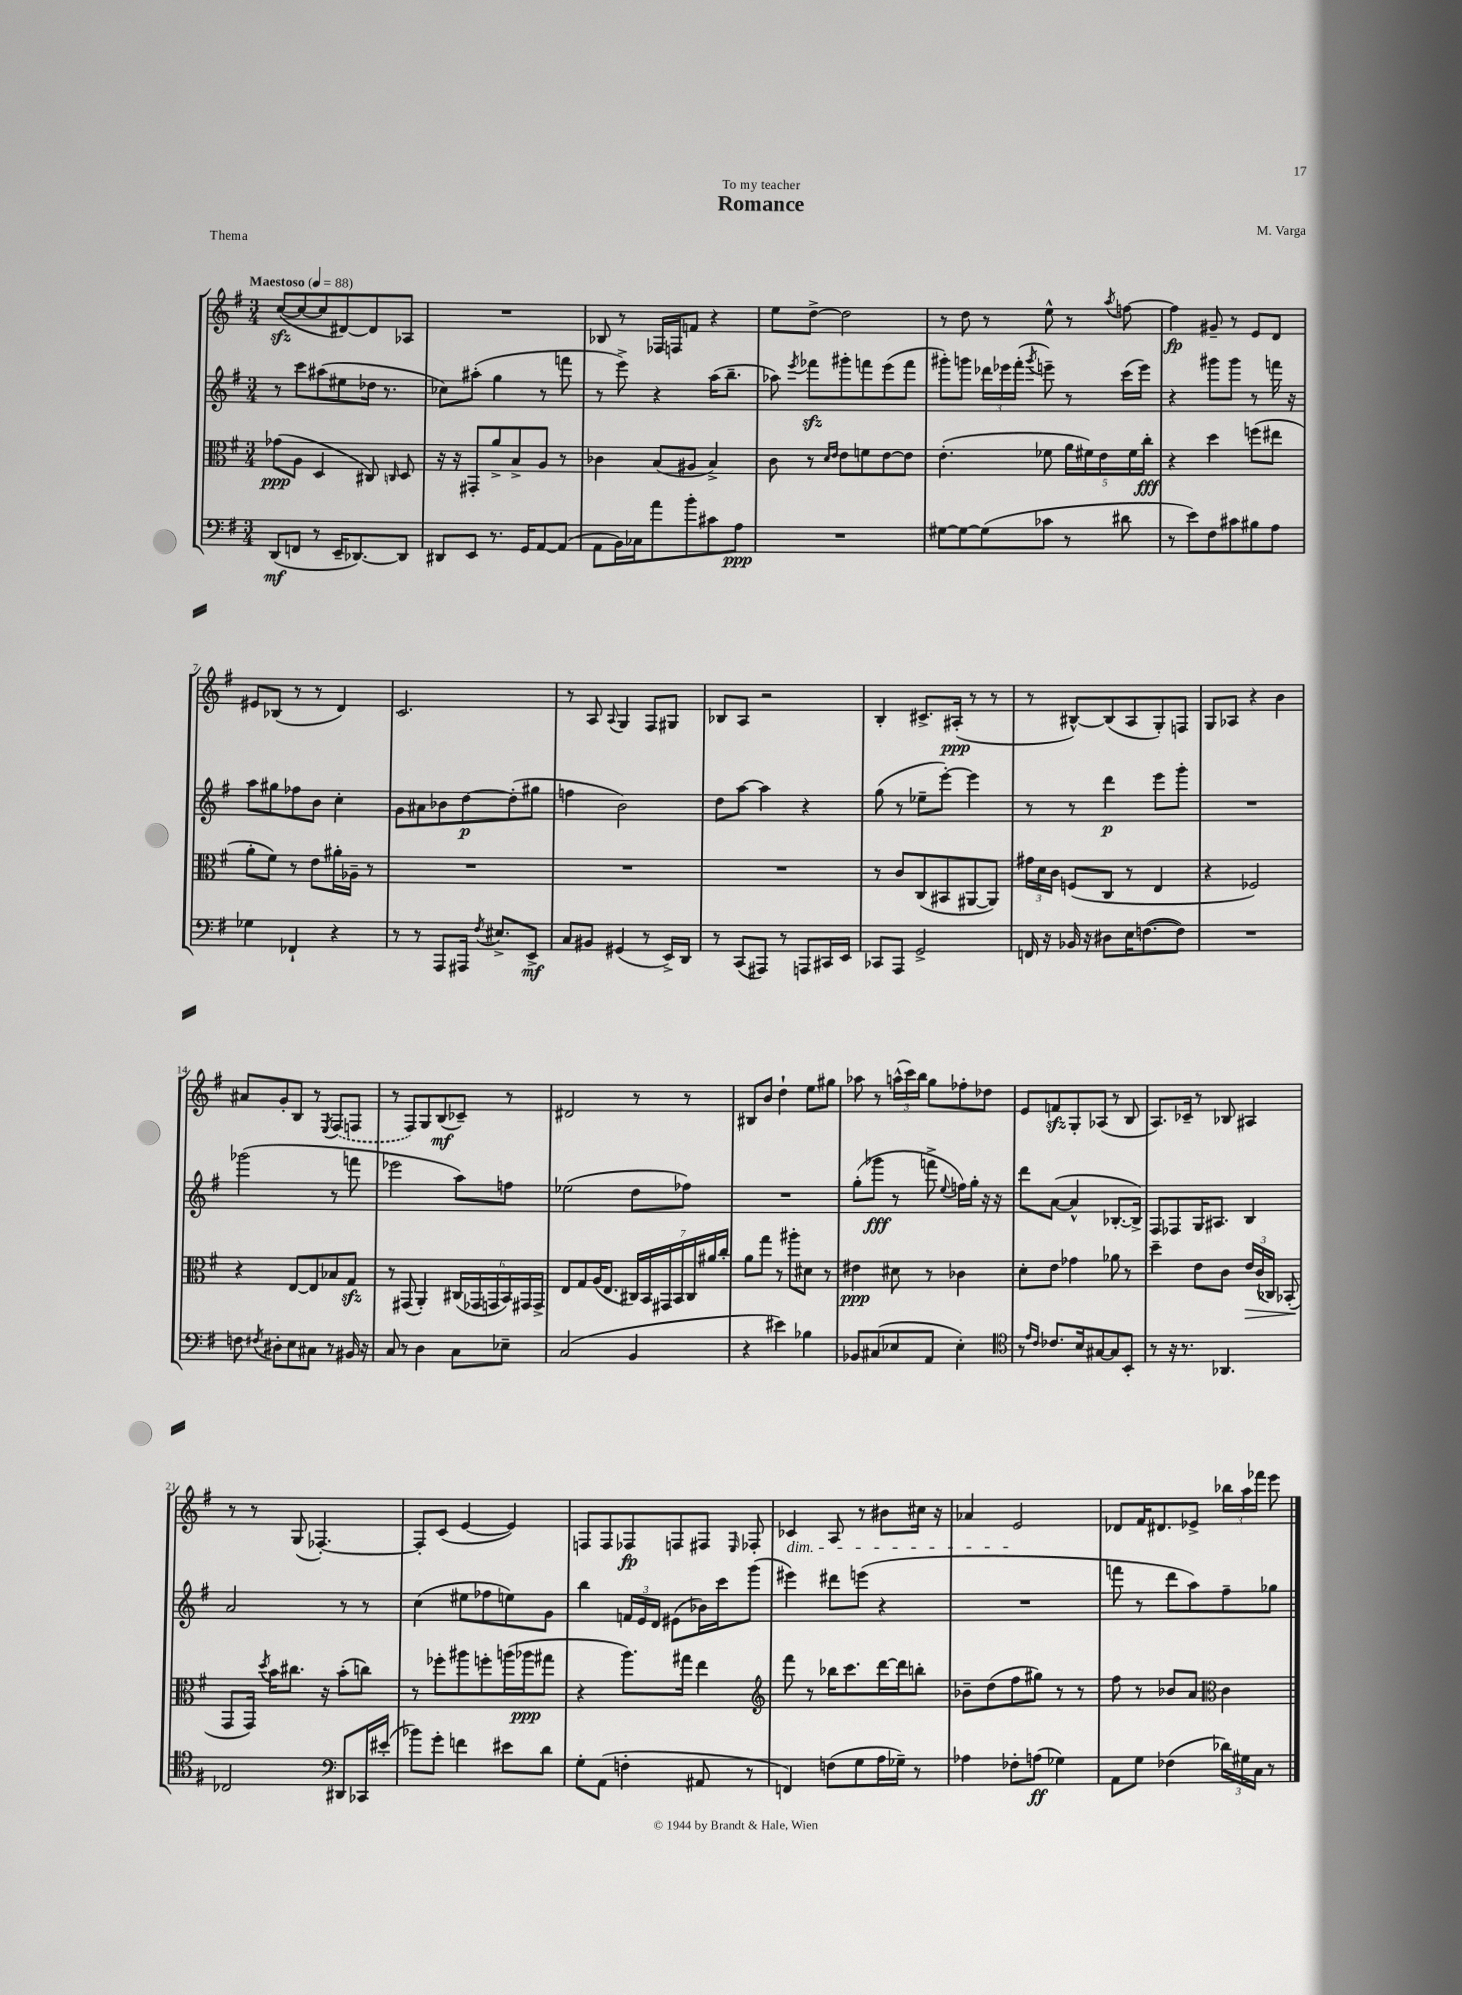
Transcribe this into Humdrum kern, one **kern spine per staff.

**kern	**dynam	**kern	**dynam	**kern	**dynam	**kern	**dynam
*part4	*part4	*part3	*part3	*part2	*part2	*part1	*part1
*staff4	*staff4	*staff3	*staff3	*staff2	*staff2	*staff1	*staff1
*clefF4	*	*clefC3	*	*clefG2	*	*clefG2	*
*k[f#]	*	*k[f#]	*	*k[f#]	*	*k[f#]	*
*M3/4	*	*M3/4	*	*M3/4	*	*M3/4	*
*MM88	*	*MM88	*	*MM88	*	*MM88	*
=1	=1	=1	=1	=1	=1	=1	=1
!	!	!	!	!	!	!LO:TX:a:B:t=Maestoso	!
(8DD/L	mf	(8g-X\L	ppp	8r	.	([8cczz/L	.
8FFn/J	.	8A\J	.	8ccc\L	.	8cc/_	.
8r	.	4D/	.	(8aa#X\	.	8cc/]	.
16EE~/KL	.	.	.	8ee#X\	.	[8d#X/)	.
[8.DD-X/)	.	.	.	.	.	.	.
.	.	8C#X/)	.	16dd-X\Jk	.	8d#/]	.
.	.	.	.	8.r	.	.	.
.	.	16qqCn/	.	.	.	.	.
8DD-/J]	.	8D/	.	.	.	8A-X/J	.
=2	=2	=2	=2	=2	=2	=2	=2
8DD#X/L	.	16r	.	8cc-X\L)	.	2.r	.
.	.	16r	.	.	.	.	.
8EE/J	.	8GG#X'/L	.	(8aa#X'\J	.	.	.
8.r	.	8a^/	.	4gg\	.	.	.
.	.	8B^/	.	.	.	.	.
16GG/KL	.	.	.	.	.	.	.
[8AA/	.	8A/J	.	8r	.	.	.
(8AA/J]	.	8r	.	8fffn\	.	.	.
=3	=3	=3	=3	=3	=3	=3	=3
8AA\L	.	4c-X\	.	8r	.	8B-X/	.
16BB\L)	.	.	.	8eee^\)	.	8r	.
16C-X\J	.	.	.	.	.	.	.
8a\	.	(8B/L	.	4r	.	16F-X/LL	.
.	.	.	.	.	.	16Fn/J	.
8b'\	.	8A#X/J	.	.	.	8fn/J	.
8c#X\	.	4B^/)	.	(16aa\KL	.	4r	.
.	.	.	.	8.bb~\J	.	.	.
8A\J	ppp	.	.	.	.	.	.
=4	=4	=4	=4	=4	=4	=4	=4
2.r	.	8c\	.	8aa-X\)	.	8ee\L	.
.	.	.	.	8qeee/	.	.	.
.	.	8r	.	8fff-Xzz\L	.	[8dd^\J	.
.	.	16qqd/LL	.	.	.	.	.
.	.	16qqe/JJ	.	.	.	.	.
.	.	8e\L	.	8ggg#X'\	.	2dd\]	.
.	.	8fn\	.	8fffn\	.	.	.
.	.	[8e\	.	(8eee\	.	.	.
.	.	8e\J]	.	8fff\J	.	.	.
=5	=5	=5	=5	=5	=5	=5	=5
[8G#X\L	.	(4.e'\	.	8ggg#X'\L)	.	8r	.
8G#\_	.	.	.	8gggn\J	.	8dd\	.
(8G#\]	.	.	.	24ddd-X\LL	.	8r	.
.	.	.	.	24eee-X\	.	.	.
.	.	.	.	(24fff#'\JJ	.	.	.
.	.	.	.	8qggg/	.	.	.
8c-X\J	.	8f-X\	.	8eeen~\)	.	8ee^^\	.
8r	.	20a\LL	.	8r	.	8r	.
.	.	20f#X\)	.	.	.	.	.
.	.	20e\	.	.	.	.	.
.	.	.	.	.	.	8qaa/	.
8d#X\	.	.	.	(16ccc\LL	.	[8ffn\	.
.	.	20f#\	.	.	.	.	.
.	.	.	.	16eee\JJ)	.	.	.
.	.	20cc'\JJ	fff	.	.	.	.
=6	=6	=6	=6	=6	=6	=6	=6
8r	.	4r	.	4r	.	4ff\]	fp
8e\L)	.	.	.	.	.	.	.
8F#\	.	4dd\	.	8ggg#X\L	.	8g#X~/	.
8c#X\	.	.	.	8ggg#\J	.	8r	.
8B#X\	.	(8ffn\L	.	8r	.	8e/L	.
8A\J	.	8ee#X\J	.	16fffn\	.	8d/J	.
.	.	.	.	16r	.	.	.
!!LO:LB:g=z
=7	=7	=7	=7	=7	=7	=7	=7
4G-X\	.	8a'\L	.	8aa\L	.	8e#X/L	.
.	.	8f#\J)	.	8gg#X\	.	(8B-X/J	.
4FF-X`/	.	8r	.	8ff-X\	.	8r	.
.	.	8e\L	.	8b\J	.	8r	.
4r	.	16a#X'\L	.	4cc'\	.	4d/)	.
.	.	16A-X~\JJ	.	.	.	.	.
.	.	8r	.	.	.	.	.
=8	=8	=8	=8	=8	=8	=8	=8
8r	.	2.r	.	8g\L	.	2.c/	.
8r	.	.	.	8a#X\	.	.	.
8AAA/L	.	.	.	8b-X\	.	.	.
16AAA#X/Jk	.	.	.	[8dd\	p	.	.
8qF#/	.	.	.	.	.	.	.
8.E#X^/L	.	.	.	.	.	.	.
.	.	.	.	(8dd'\]	.	.	.
8EE^/J	mf	.	.	8gg#X\J	.	.	.
=9	=9	=9	=9	=9	=9	=9	=9
8C/L	.	2.r	.	4ffn\	.	8r	.
8BB#X/J	.	.	.	.	.	8A/	.
.	.	.	.	.	.	8qqA/	.
(4GG#X/	.	.	.	2b\)	.	4G/	.
8r	.	.	.	.	.	8F#/L	.
16EE^/LL)	.	.	.	.	.	8G#X/J	.
16DD/JJ	.	.	.	.	.	.	.
=10	=10	=10	=10	=10	=10	=10	=10
8r	.	2.r	.	8dd\L	.	8B-X/L	.
(8CC/L	.	.	.	[8aa\J	.	8A/J	.
8AAA#X/J)	.	.	.	4aa\]	.	2r	.
8r	.	.	.	.	.	.	.
8AAAn/L	.	.	.	4r	.	.	.
16CC#X/L	.	.	.	.	.	.	.
16EE/JJ	.	.	.	.	.	.	.
=11	=11	=11	=11	=11	=11	=11	=11
8CC-X/L	.	8r	.	(8gg\	.	4B'/	.
8AAA/J	.	8c/L	.	8r	.	.	.
2GG^/	.	(8C/	.	8ee-X~\L	.	8.c#X^/L	.
.	.	8BB#X/	.	[8eee'\J)	.	.	.
.	.	.	.	.	.	(16A#X'/Jk	ppp
.	.	[8AA#X/	.	4eee\]	.	8r	.
.	.	8AA#/J])	.	.	.	8r	.
=12	=12	=12	=12	=12	=12	=12	=12
16FFn/	.	24g#X\LL	.	8r	.	8r	.
.	.	24d\	.	.	.	.	.
16r	.	.	.	.	.	.	.
.	.	24c\JJ	.	.	.	.	.
16BB-X/	.	(8Fn/L	.	8r	.	[8B#X^^/L)	.
16r	.	.	.	.	.	.	.
8D#X\L	.	8C/J	.	4ddd\	p	(8B#/]	.
16E\K	.	8r	.	.	.	8A/	.
([8.Fn\	.	.	.	.	.	.	.
.	.	4E/	.	8eee\L	.	8G'/)	.
8F\J])	.	.	.	8ggg'\J	.	8Fn/J	.
=13	=13	=13	=13	=13	=13	=13	=13
2.r	.	4r	.	2.r	.	8G/L	.
.	.	.	.	.	.	8A-X/J	.
.	.	2F-X/)	.	.	.	4r	.
.	.	.	.	.	.	4b\	.
!!LO:LB:g=z
=14	=14	=14	=14	=14	=14	=14	=14
8Fn\	.	4r	.	(2ggg-X\	.	8a#X/L	.
8qF#X/	.	.	.	.	.	.	.
8D#X'\L	.	.	.	.	.	8g'/	.
8E\	.	[8E/L	.	.	.	8B/J	.
8C#X\J	.	8E/]	.	.	.	8r	.
.	.	.	.	.	.	8qE/	.
8r	.	8B-X/	.	8r	.	(8F#/L	.
16BB#X/	.	8Gzz/J	.	8fffn\	.	8Fn/J	.
16r	.	.	.	.	.	.	.
=15	=15	=15	=15	=15	=15	=15	=15
8C/	.	8r	.	2eee-X\	.	8r	.
8r	.	(8GG#X/	.	.	.	8F#/L)	.
4D\	.	4AA'/)	.	.	.	8G/	.
.	.	.	.	.	.	(8B/	mf
8C\L	.	(24C#X/LL	.	8aa\L)	.	8c-X~/J)	.
.	.	24GG-X/	.	.	.	.	.
.	.	24GGn/	.	.	.	.	.
8E-X~\J	.	24BB/)	.	8ffn\J	.	8r	.
.	.	24GG#X/	.	.	.	.	.
.	.	24GG#^/JJ	.	.	.	.	.
=16	=16	=16	=16	=16	=16	=16	=16
(2C/	.	8E/L	.	(2ee-X\	.	2d#X/	.
.	.	8G/	.	.	.	.	.
.	.	(16A/K	.	.	.	.	.
.	.	8.E/J	.	.	.	.	.
4BB/	.	28C#X/LL)	.	8dd\L	.	8r	.
.	.	28BB/	.	.	.	.	.
.	.	28GG#X/	.	.	.	.	.
.	.	28BB/	.	.	.	.	.
.	.	.	.	8ff-X\J)	.	8r	.
.	.	28C#/	.	.	.	.	.
.	.	28a#X/	.	.	.	.	.
.	.	28cc'/JJ	.	.	.	.	.
=17	=17	=17	=17	=17	=17	=17	=17
4r	.	8a\L	.	2.r	.	8B#X/L	.
.	.	8gg\J	.	.	.	8b/J	.
4e#X\)	.	8r	.	.	.	4dd`\	.
.	.	8aa#X'\L	.	.	.	.	.
4B-X\	.	8d#X\J	.	.	.	8ee\L	.
.	.	8r	.	.	.	8gg#X\J	.
=18	=18	=18	=18	=18	=18	=18	=18
8BB-X/L	.	4e#X\	ppp	(8gg'\L	.	8aa-X\	.
(8C#X/	.	.	.	8ggg-X\J	fff	8r	.
8E-X/	.	8d#X\	.	8r	.	(24aan^^\LL	.
.	.	.	.	.	.	24ccc\)	.
.	.	.	.	.	.	24bb\JJ	.
8AA/J	.	8r	.	8fffn^\	.	8gg\L	.
.	.	.	.	8qqee/	.	.	.
4E-'\)	.	4c-X\	.	16ffn\LL)	.	8ff-X'\	.
.	.	.	.	16gg'\JJ	.	.	.
.	.	.	.	16r	.	8dd-X\J	.
.	.	.	.	16r	.	.	.
=19	=19	=19	=19	=19	=19	=19	=19
*clefC4	*	*	*	*	*	*	*
8r	.	8d'\L	.	8ddd\L	.	8e/L	.
16qqe/LL	.	.	.	.	.	.	.
16qqc/JJ	.	.	.	.	.	.	.
8.c-X/L	.	8e\J	.	([8a\J	.	8fnzz/	.
.	.	4g-X\	.	4a^^/]	.	8G'/	.
16B/k	.	.	.	.	.	.	.
[8G#X/	.	.	.	.	.	(8A-X/J	.
8G#/]	.	8a-X\	.	[8.B-X'/L	.	8r	.
8BB'/J	.	8r	.	.	.	8B/	.
.	.	.	.	16B-^/Jk])	.	.	.
=20	=20	=20	=20	=20	=20	=20	=20
8r	.	4dd~\	.	8F#/L	.	8.A/L)	.
16r	.	.	.	8F-X/	.	.	.
8.r	.	.	.	.	.	16c-X~/Jk	.
.	.	8e\L	.	16G/K	.	8r	.
.	.	.	.	8.A#X/J	.	.	.
4.AA-X/	.	8c\J	.	.	.	8B-X/	.
!	!	!	!LO:HP:b	!	!	!	!
.	.	24e/LL	>	4B/	.	4A#X/	.
.	.	(24c/	.	.	.	.	.
.	.	24C-X/JJ)	.	.	.	.	.
.	.	(8BB-X'/	.	.	.	.	.
!!LO:LB:g=z
=21	=21	=21	=21	=21	=21	=21	=21
2C-X/	.	8GG/L	.	2a/	.	8r	.
.	.	16GG/Jk)	]	.	.	8r	.
.	.	8qdd/	.	.	.	.	.
.	.	16b\KL	.	.	.	.	.
.	.	8.cc#X\J	.	.	.	(8G/	.
.	.	.	.	.	.	[4.F-X'/)	.
.	.	16r	.	.	.	.	.
*clefF4	*	*	*	*	*	*	*
8DD#X/L	.	(8b'\L	.	8r	.	.	.
16CC-X/L	.	8ccn\J)	.	8r	.	.	.
(16e#X'/JJ	.	.	.	.	.	.	.
=22	=22	=22	=22	=22	=22	=22	=22
8b-X\L)	.	8r	.	(4cc\	.	8F-'/L]	.
8g'\J	.	8ff-X'\L	.	.	.	(8c/J	.
4fn\	.	8aa#X\	.	8ee#X\L	.	[4e/	.
.	.	8ffn'\	.	8ff-X\	.	.	.
8e#X\L	.	(16aan\L	.	8een\)	.	4e/])	.
.	.	16aa-X\J	ppp	.	.	.	.
8d\J	.	8gg#X\J	.	8g\J	.	.	.
=23	=23	=23	=23	=23	=23	=23	=23
8G'\L	.	4r	.	4bb\	.	8Fn/L	.
(8AA\J	.	.	.	.	.	8F/	.
4Fn'\	.	8.aa\L)	.	24fn/LL	.	8F-X/	fp
.	.	.	.	24e/	.	.	.
.	.	.	.	24d/JJ	.	.	.
.	.	.	.	(8e#X\L	.	8Fn/	.
.	.	16gg#X\Jk	.	.	.	.	.
8AA#X/	.	4ee\	.	16b-X\L)	.	8F#X/J	.
.	.	.	.	16ccc\J	.	.	.
.	.	.	.	.	.	16qqE/	.
8r	.	.	.	(8ggg\J	.	8F-X'/	.
=24	=24	=24	=24	=24	=24	=24	=24
*	*	*clefG2	*	*	*	*	*
!	!	!	!	!	!	!LO:TX:b:i:t=dim.	!
4FFn/)	.	8fff#\	.	4eee#X\)	.	4c-X/	.
.	.	8r	.	.	.	.	.
(8Fn\L	.	16bb-X\KL	.	8ddd#X\L	.	8A/	.
.	.	8.ccc\	.	.	.	.	.
8G\	.	.	.	(8eeen\J	.	8r	.
16A\L	.	[16ddd\L	.	4r	.	8b#X\L	.
16G-X~\JJ)	.	16ddd\J]	.	.	.	.	.
8r	.	8bbn'\J	.	.	.	16cc#X\Jk	.
.	.	.	.	.	.	16r	.
=25	=25	=25	=25	=25	=25	=25	=25
4A-X\	.	8b-X~\L	.	2.r	.	4a-X/	.
.	.	(8dd\	.	.	.	.	.
8F-X'\L	.	8ff#\	.	.	.	2e/	.
(8An\J	ff	8gg#X\J)	.	.	.	.	.
4G-X\)	.	8r	.	.	.	.	.
.	.	8r	.	.	.	.	.
=26	=26	=26	=26	=26	=26	=26	=26
8AA\L	.	8ff#\	.	8fffn\	.	8d-X/L	.
8G\J	.	8r	.	8r	.	16f#/K	.
.	.	.	.	.	.	8.d#X/	.
(4F-X\	.	8b-X/L	.	8ddd\L	.	.	.
.	.	8a/J	.	8aa\)	.	8e-X^/J	.
*	*	*clefC3	*	*	*	*	*
24d-X\LL)	.	4c\	.	8ff#~\	.	24bb-X\LL	.
24G#X\	.	.	.	.	.	24aa\	.
24C\JJ	.	.	.	.	.	24fff-X\JJ	.
8r	.	.	.	8gg-X\J	.	8eee\	.
==	==	==	==	==	==	==	==
*-	*-	*-	*-	*-	*-	*-	*-
